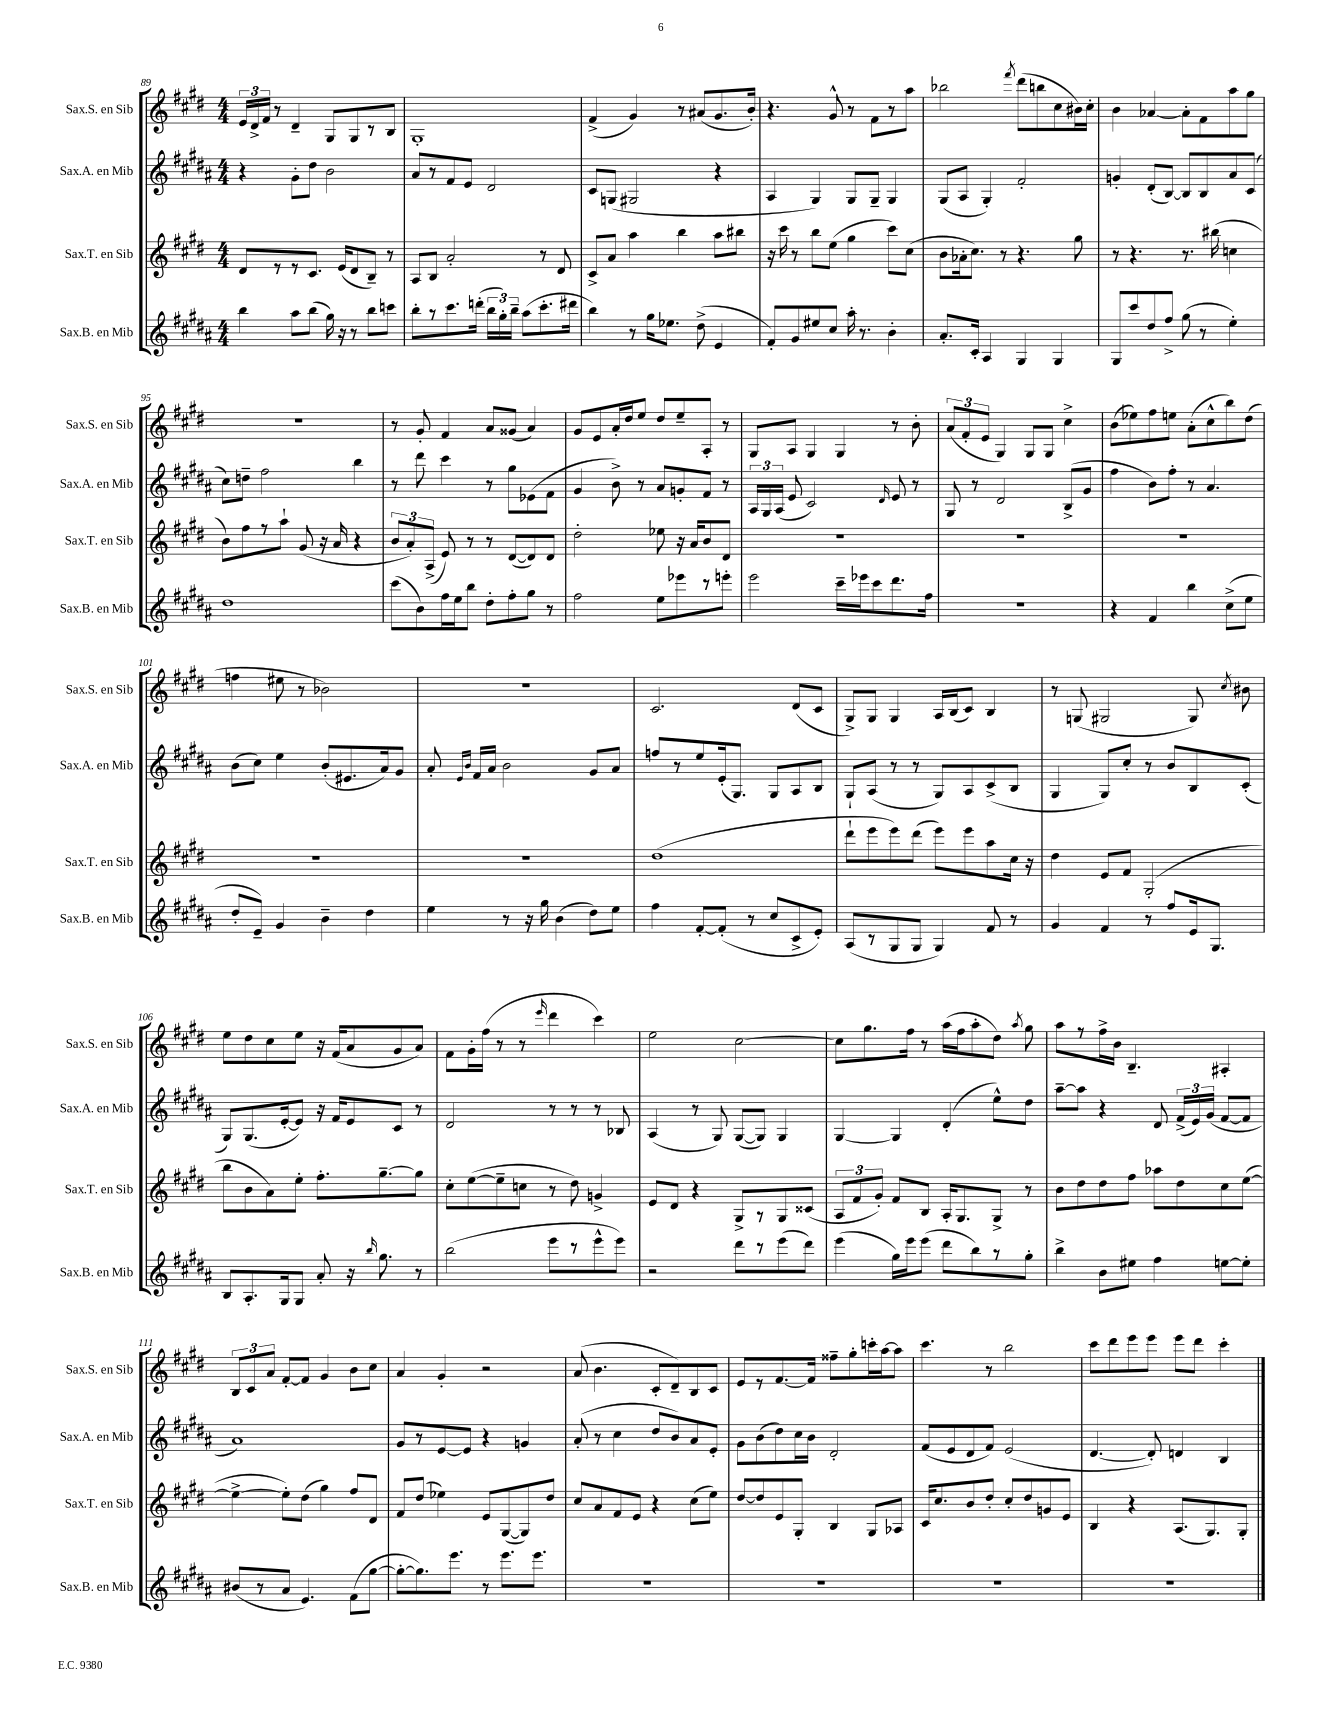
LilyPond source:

<<
\new StaffGroup <<
\new Staff = "s0" \with { instrumentName = "Sax.S. en Sib" shortInstrumentName = "Sax.S. en Sib" } {
    \clef treble \key e \major \numericTimeSignature \time 4/4
    \autoBeamOff \tuplet 3/2 { e'16[ dis'16-> fis'16] } r8 dis'4-- gis8[ gis8 r8 b8] |
    gis1-. |
    fis'4->( gis'4) r8 ais'8[( gis'8. b'16]-.) |
    r4. gis'8-^ r8 fis'8[ r8 a''8] |
    bes''2 \acciaccatura { fis'''8 } dis'''8[( b''8 cis''8 bis'16) cis''16]-. |
    b'4 aes'4~ aes'8[-. fis'8 a''8 gis''8] |
    R1 |
    r8 gis'8-. fis'4 a'8[ gisis'8]( a'4) |
    gis'8[ e'8 a'16-. dis''16 e''8] dis''8[ e''8-- a8]-. r8 |
    gis8[ a8] gis4 gis4 r8 b'8-. |
    \tuplet 3/2 { a'8[( fis'8-. e'8] } gis4) gis8[ gis8] cis''4-> |
    b'8[( ees''8) fis''8 e''8] a'8[-.( cis''8-^ b''8) dis''8]( |
    f''4 eis''8 r8 bes'2) |
    R1 |
    cis'2. dis'8[( cis'8] |
    gis8[->) gis8] gis4 a16[ b16( cis'8]) b4 |
    r8 g8( gis2 gis8) \acciaccatura { cis''8 } bis'8 |
    e''8[ dis''8 cis''8 e''8] r16 fis'16[( a'8 gis'8 a'8]) |
    fis'8[ gis'16-. fis''16]( r8 r8 \grace { e'''16 } dis'''4 cis'''4) |
    e''2 cis''2~ |
    cis''8[ gis''8. fis''16] r8 a''16[( fis''16 a''8-. dis''8]) \acciaccatura { a''8 } gis''8 |
    a''8[ r8 fis''16-> b'16] b4.-- ais4-. |
    \tuplet 3/2 { b8[ cis'8 a'8] } fis'8[~-. fis'8] gis'4 b'8[ cis''8] |
    a'4 gis'4-. r2 |
    a'8( b'4. cis'8[-. dis'8--) b8 cis'8] |
    e'8[ r8 fis'8.~ fis'16] fisis''8[-- gis''8-. c'''16-. a''16~ a''8] |
    cis'''4. r8 b''2 |
    cis'''8[ dis'''8 e'''8 e'''8] e'''8[ dis'''8] cis'''4-. \bar "|." |
}
\new Staff = "s1" \with { instrumentName = "Sax.A. en Mib" shortInstrumentName = "Sax.A. en Mib" } {
    \clef treble \key b \major \numericTimeSignature \time 4/4
    \autoBeamOff r4 gis'8[-. dis''8] b'2 |
    ais'8[ r8 fis'8 e'8] dis'2 |
    cis'8[ g8]( gis2 r4 |
    ais4 gis4) gis8[ gis8]-- gis4 |
    gis8[( ais8] gis4-.) fis'2-. |
    g'4-. dis'8[-.( b8]~) b8[ b8 ais'8 cis'8]( |
    cis''8[) d''8]-- fis''2 b''4 |
    r8 dis'''8 cis'''4 r8 gis''8[ ees'8( fis'8] |
    gis'4 b'8->) r8 ais'8[ g'8-. fis'8] r8 |
    \tuplet 3/2 { ais16[ gis16 ais16]( } e'8 cis'2) \grace { dis'16 } e'8 r8 |
    gis8 r8 dis'2 b8[->( gis'8] |
    fis''4 b'8[) fis''8]-. r8 ais'4. |
    b'8[( cis''8]) e''4 b'8[-.( eis'8. ais'16) gis'8] |
    ais'8-. \grace { e'16[ b'16] } fis'16[ ais'16] b'2 gis'8[ ais'8] |
    f''8[ r8 e''8 e'16-.( gis8.]) gis8[ ais8 b8] |
    gis8[-! ais8]( r8 r8 gis8[) ais8 cis'8->( b8] |
    gis4 gis8[) cis''8]-. r8 b'8[ b8 cis'8]-.( |
    gis8[) gis8.( e'16~-. e'8]) r16 fis'16[ e'8 cis'8] r8 |
    dis'2 r8 r8 r8 bes8 |
    ais4( r8 gis8) gis8[~( gis8]) gis4 |
    gis4~ gis4 dis'4-.( e''8[-^) dis''8] |
    ais''8[~-- ais''8] r4 dis'8 \tuplet 3/2 { fis'16[->( e'16) gis'16]( } fis'8[~ fis'8] |
    ais'1) |
    gis'8[ r8 e'8~ e'8] r4 g'4 |
    ais'8-.( r8 cis''4 dis''8[ b'8) ais'8 e'8]-. |
    gis'8[ b'8( dis''8) cis''16 b'16] dis'2-. |
    fis'8[( e'8 dis'8 fis'8]) e'2( |
    dis'4.~ dis'8-.) d'4 b4 \bar "|." |
}
\new Staff = "s2" \with { instrumentName = "Sax.T. en Sib" shortInstrumentName = "Sax.T. en Sib" } {
    \clef treble \key e \major \numericTimeSignature \time 4/4
    \autoBeamOff dis'8[ r8 r8 cis'8.] e'16[( dis'8 b8]--) r8 |
    a8[ b8] a'2-. r8 dis'8 |
    cis'8[-> a'8] a''4 b''4 a''8[ bis''8] |
    r16 cis'''16 r8 b''8[ e''8]( gis''4 cis'''8[) cis''8]( |
    b'8[ aes'16-. cis''8.]) r8 r4. gis''8 |
    r8 r4. r8. bis''16( c''4 |
    b'8[) fis''8 r8 a''8]-! gis'8( r16 a'16 r4 |
    \tuplet 3/2 { b'8[ a'8-.) a8]->( } e'8) r8 r8 dis'8[~( dis'8) dis'8] |
    dis''2-. ees''8 r16 a'16[ b'8 dis'8] |
    R1 |
    R1 |
    R1 |
    R1 |
    R1 |
    dis''1( |
    dis'''8[-! e'''8 e'''8) dis'''8]( e'''8[) e'''8 a''8 cis''16] r16 |
    dis''4 e'8[ fis'8] gis2-.( |
    b''8[ b'8 a'8) e''8]-. fis''8.[-. gis''8.~-- gis''8] |
    cis''8[-. e''8~( e''8-- c''8] r8 dis''8) g'4-> |
    e'8[ dis'8] r4 gis8[-> r8 gis8 cisis'8]( |
    \tuplet 3/2 { a8[ fis'8 gis'8]-.) } fis'8[ b8] a16[-. gis8. gis8]-> r8 |
    b'8[ dis''8 dis''8 fis''8] aes''8[ dis''8 cis''8 e''8]~( |
    e''4~-> e''8[-.) dis''8]( gis''4) fis''8[ dis'8] |
    fis'8[ dis''8]( ees''4) e'8[ gis8~( gis8) dis''8] |
    cis''8[ a'8 fis'8 e'8] r4 cis''8[( e''8]) |
    dis''8[~ dis''8 e'8 gis8]-. b4 gis8[ aes8] |
    cis'16[ cis''8. b'8 dis''8]-. cis''8[-. dis''8 g'8 e'8] |
    b4 r4 a8.[( gis8.) gis8]-. \bar "|." |
}
\new Staff = "s3" \with { instrumentName = "Sax.B. en Mib" shortInstrumentName = "Sax.B. en Mib" } {
    \clef treble \key b \major \numericTimeSignature \time 4/4
    \autoBeamOff b''4 ais''8[ b''8]( gis''16) r16 r8 b''8[ c'''8] |
    b''8[-. r8 cis'''8. d'''16]-.( \tuplet 3/2 { b''16[ gis''16-.) b''16]-- } ais''8[( cis'''8.-. dis'''16] |
    b''4) r8 gis''16[ ees''8.] dis''8->( e'4 |
    fis'8[-.) gis'8 eis''8 cis''8] ais''16-. r8. b'4-. |
    ais'8.[-. cis'16]-. ais4 gis4 gis4 |
    gis8[ cis'''8 dis''8 fis''8]-> gis''8( r8 e''4-.) |
    dis''1 |
    cis'''8[( b'8) fis''16 e''16 b''8] dis''8[-. fis''8-. gis''8] r8 |
    fis''2 e''8[ ees'''8 r8 e'''8]-. |
    e'''2 cis'''16[-- ees'''16 cis'''8 dis'''8. fis''16] |
    r1 |
    r4 fis'4 b''4 cis''8[->( e''8] |
    dis''8[-. e'8]--) gis'4 b'4-- dis''4 |
    e''4 r8 r16 gis''16 b'4( dis''8[) e''8] |
    fis''4 fis'8[~-. fis'8]-.( r8 cis''8[ cis'8-> e'8]-.) |
    ais8[( r8 gis8 gis8] gis4) fis'8 r8 |
    gis'4 fis'4 r8 fis''8[ e'16 gis8.] |
    b8[ ais8.-. gis16 gis8] ais'8-. r16 \grace { b''16 } gis''8. r8 |
    b''2( e'''8[ r8 e'''8-^ e'''8]) |
    r2 dis'''8[ r8 e'''8( dis'''8]) |
    e'''4( gis''16[) e'''16 e'''8]( dis'''8[ b''8) r8 gis''8]-. |
    b''4-> b'8[ eis''8] fis''4 e''8[~ e''8]-. |
    bis'8[( r8 ais'8] e'4.) fis'8[( gis''8]~ |
    gis''8[~-. gis''8.) e'''8.] r8 e'''8.[ e'''8.] |
    R1 |
    R1 |
    R1 |
    R1 \bar "|." |
}
>>
>>
\layout { \context { \Score currentBarNumber = #89 } }
